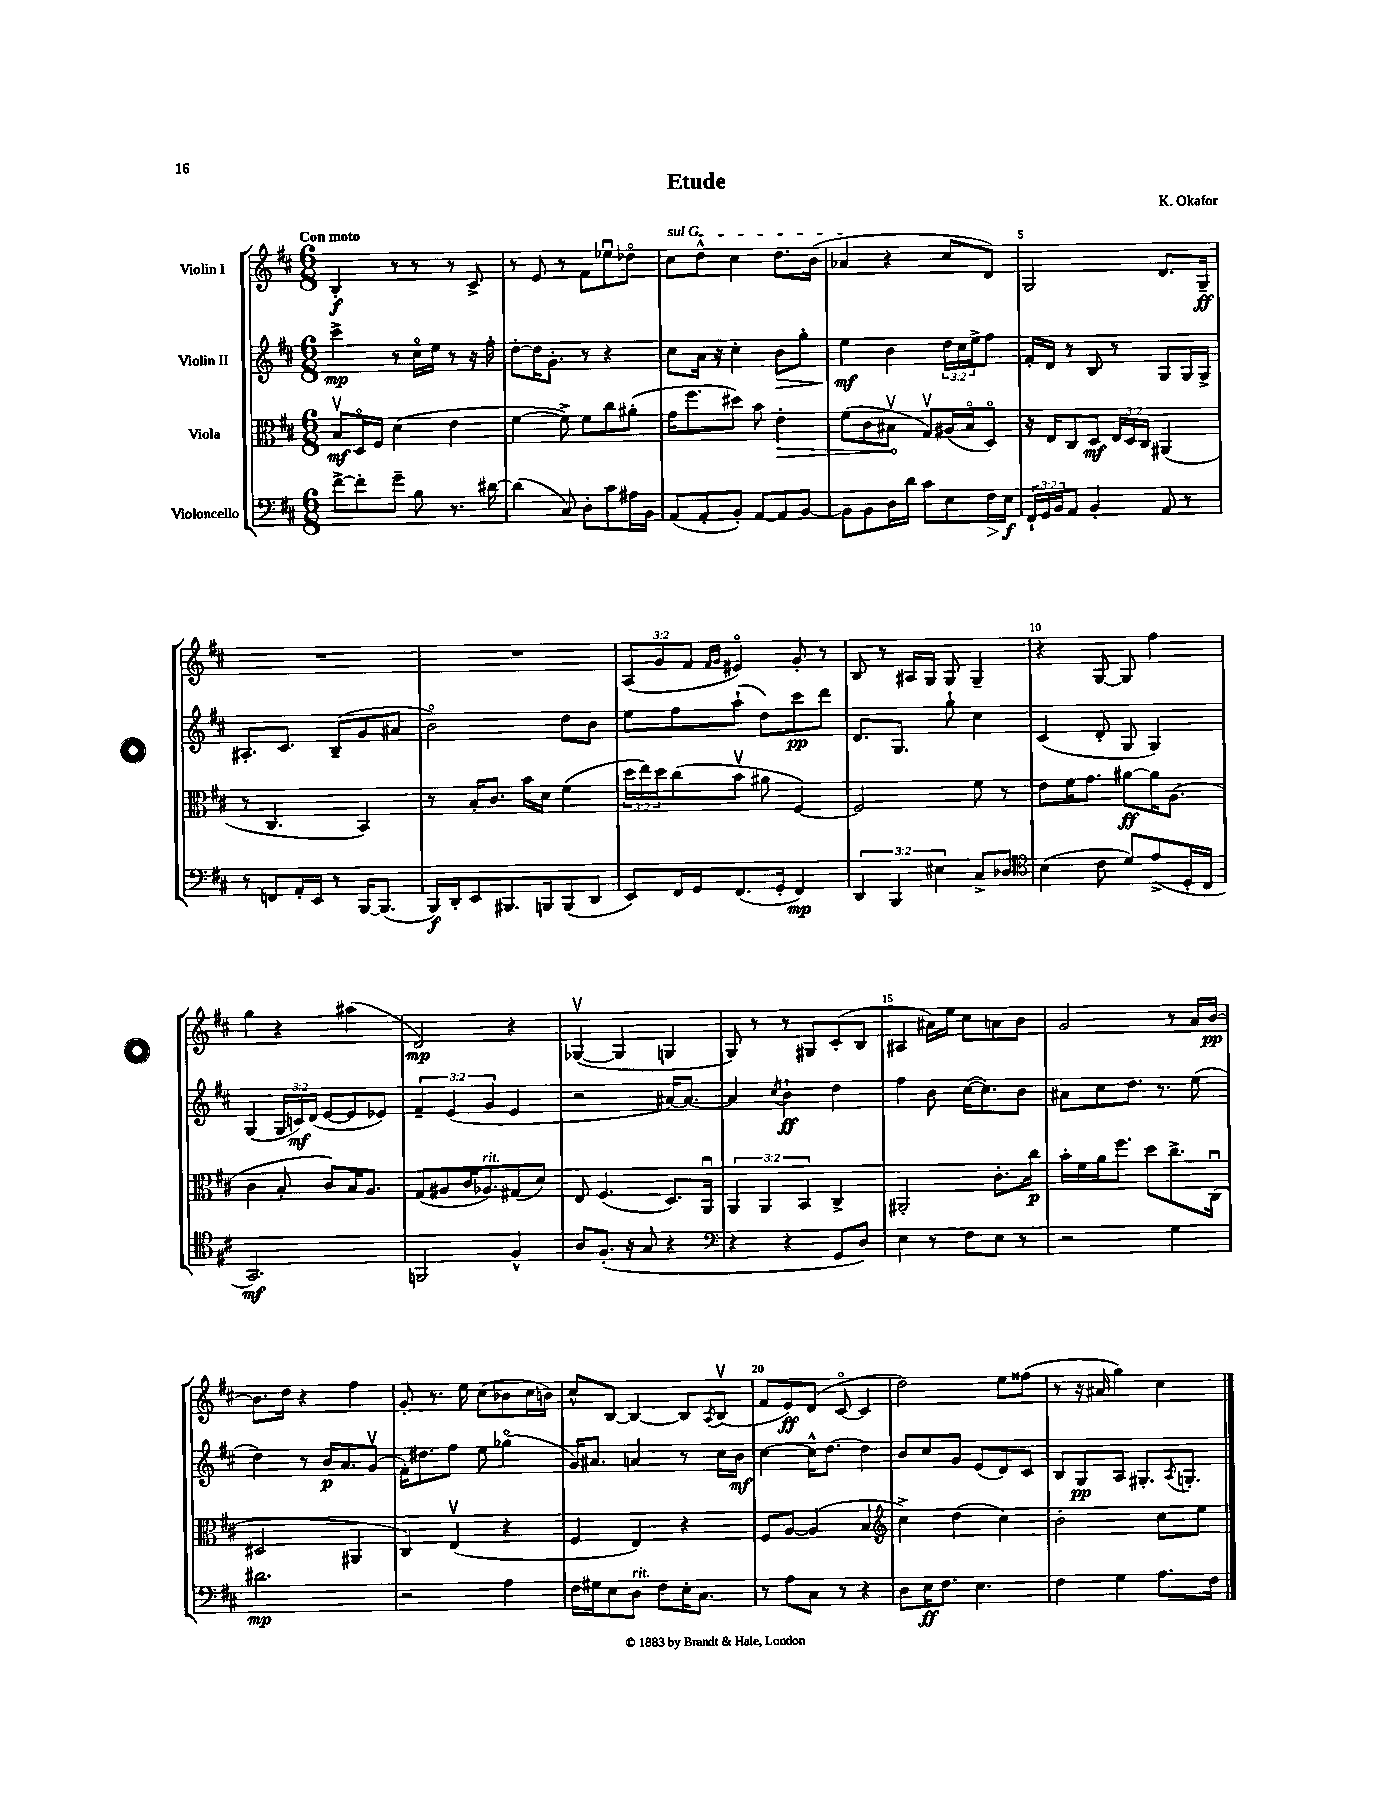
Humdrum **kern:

**kern	**kern	**kern	**kern
*staff4	*staff3	*staff2	*staff1
*clefF4	*clefC3	*clefG2	*clefG2
*k[f#c#]	*k[f#c#]	*k[f#c#]	*k[f#c#]
*M6/8	*M6/8	*M6/8	*M6/8
[8f#^	8Bv	4ccc#^	4B'
8f#']	16Do	.	.
.	16F#	.	.
8g~	(4d	8r	8r
8B	.	16cc#o	8r
.	.	16ee	.
8.r	4e	8r	8r
.	.	16r	8c#^
[16d#	.	16ff#'	.
=	=	=	=
(4d#]	[4f#	[8dd'	8r
.	.	16dd]	8e
.	.	8.g'	.
8C#)	8f#^])	.	8r
8D'	8f#	8r	8f#
8c#	8cc#	4r	8ee-u
16A#	(8a#'	.	8dd-o
16BB	.	.	.
=	=	=	=
(8AA	16g	8cc#	8cc#
.	8.ff#	.	.
8AA'	.	16a	8dd^^
.	.	16r	.
8BB')	8dd#)	4cc#'	4cc#
[8AA	8b	.	.
8AA]	4e'	8b	8.dd
[8BB	.	8gg'	.
.	.	.	(16b
=	=	=	=
8BB]	(8f#	4ee	4a-
8BB	8c#	.	.
16D	8B#v	4b	4r
16d	.	.	.
8c#	8Gv)	.	.
8E	(16A#	24dd	8cc#
.	.	24cc#	.
.	16B#o	.	.
.	.	24ee^	.
16F#	8Do)	8ff#	8d)
16E	.	.	.
=	=	=	=
24FF#`	16r	16f#'	2G
24GG	.	.	.
.	16E	16d	.
24BB	.	.	.
8AA	8C#	8r	.
4BB'	8D	8B	.
.	24E	8r	.
.	24D	.	.
.	24C#	.	.
8AA	(4AA#	8G	8.d
8r	.	16G	.
.	.	16G^	16G~
=	=	=	=
8r	8r	8.A#'	2.r
8FF	4.C#	.	.
.	.	8.c#	.
16AA'	.	.	.
16EE	.	.	.
8r	.	(8B~	.
[16BBB	4BB)	8g	.
(8.BBB]	.	.	.
.	.	8a#	.
=	=	=	=
16BBB)	8r	2bo)	2.r
16DD'	.	.	.
8EE	16B'	.	.
.	8.c#	.	.
8.BBB#	.	.	.
.	16b	.	.
16BBB	16d	.	.
(8BBB	(4f#	8dd	.
8DD	.	8b	.
=	=	=	=
8EE)	24dd	8ee	(12A
.	24ee)	.	.
.	24dd	.	12g
16FF#	(8cc#	8ff#	.
.	.	.	12f#
16GG	.	.	.
.	.	.	16qqf#
.	.	.	16qqg
(8.FF#	8bv	(8aa`	4e#o)
.	8a#	8dd)	.
16GG'	.	.	.
4FF#)	[4F#)	8ccc#	8g'
.	.	8ddd	8r
=	=	=	=
6DD	2F#]	8.d	8B
.	.	.	8r
6BBB	.	.	.
.	.	8.G	.
.	.	.	16A#
.	.	.	16G
6E#	.	.	.
.	.	8gg`	8G
8C#^	8f#	4cc#	4G~
8D-	8r	.	.
=	=	=	=
*clefC4	*	*	*
(4B	8e	(4c#	4r
.	16f#	.	.
.	8.g	.	.
8c#	.	8d'	[8G
8d)	[8a#	8G	8G]
(8e^	16a#]	4G)	4ff#
.	(8.A	.	.
16D'	.	.	.
16C#	.	.	.
=	=	=	=
2.GG)	4c#	(4G	4gg
.	8B'	24G	4r
.	.	24c)	.
.	.	(24d	.
.	8c#)	[8e	.
.	16B	8e]	(4aa#
.	8.A	.	.
.	.	8e-)	.
=	=	=	=
2FF	(8G	6f#~	2d)
.	8A#	.	.
.	.	(6e	.
.	16c#	.	.
.	8.A-)	.	.
.	.	6g	.
4F#^^	(8G#	4e	4r
.	8d)	.	.
=	=	=	=
8A	8E	2r	([4G-v
(8.F#'	(4.F#	.	.
.	.	.	4G-]
16r	.	.	.
8G	.	.	.
4r	8.D)	[16a#)	4G
.	.	8.a#_	.
.	16AAu	.	.
=	=	=	=
*clefF4	*	*	*
4r	6AA	4a#]	8G)
.	.	.	8r
.	6AA	.	.
.	.	8qcc#	.
4r	.	4b`	8r
.	6BB	.	.
.	.	.	8G#
8GG	4C#^	4dd	(8c#'
8D)	.	.	8B
=	=	=	=
4E	2AA#'	4ff#	4A#
8r	.	8b	16a#)
.	.	.	16ee
8F#	.	([16cc#	8cc#
.	.	8.cc#])	.
8E	8.c#'	.	8a
8r	.	8b	8b
.	16cc#	.	.
=	=	=	=
2r	16b'	8a#	2g
.	16f#	.	.
.	16a	8cc#	.
.	8.ff#	.	.
.	.	8.dd	.
.	8dd	.	.
.	.	8.r	.
4G	8.cc#^	.	8r
.	.	(8ee	16a
.	(16C#u	.	[16b
=	=	=	=
2.d#	2D#	4dd)	8.b]
.	.	.	16dd
.	.	8r	4r
.	.	16b	.
.	.	8.a	.
.	4AA#	.	4ff#
.	.	(8gv	.
=	=	=	=
2r	4C#)	16f#')	8g'
.	.	8.dd#	.
.	.	.	8.r
.	(4Ev	8ff#	.
.	.	.	16ee
.	.	8ee	(8cc#
4A	4r	(4gg-o	8b-
.	.	.	16cc#
.	.	.	16b)
=	=	=	=
16F#	4F#	16g)	8cc#^^
16G#	.	8.a#	.
8E	.	.	[8B
8D	4E)	4a	4B_
8F#	.	.	.
16E'	4r	8r	8B]
8.C#	.	.	.
.	.	.	8qA
.	.	16cc#	(8Bv
.	.	16b	.
=	=	=	=
8r	8F#	[4cc#	8f#
8A	[8A	.	8e)
8C#	(4A]	16cc#^^]	(8d
.	.	[8.dd	.
8r	.	.	[8c#o
4r	4B	4dd]	4c#]
=	=	=	=
*	*clefG2	*	*
8D	4cc#^)	8b	2dd)
16E	.	8cc#	.
8.F#	.	.	.
.	(4dd	8g	.
4.E	.	(8e	.
.	4cc#)	8d)	8ee
.	.	8c#	(8ff##
=	=	=	=
4F#	2b'	8B	8r
.	.	8G	16r
.	.	.	16a#
4G	.	8A	4gg)
.	.	8.G#'	.
8.A	8cc#	.	4cc#
.	.	8qA	.
.	.	8.G'	.
.	8ee	.	.
16F#	.	.	.
==	==	==	==
*-	*-	*-	*-
